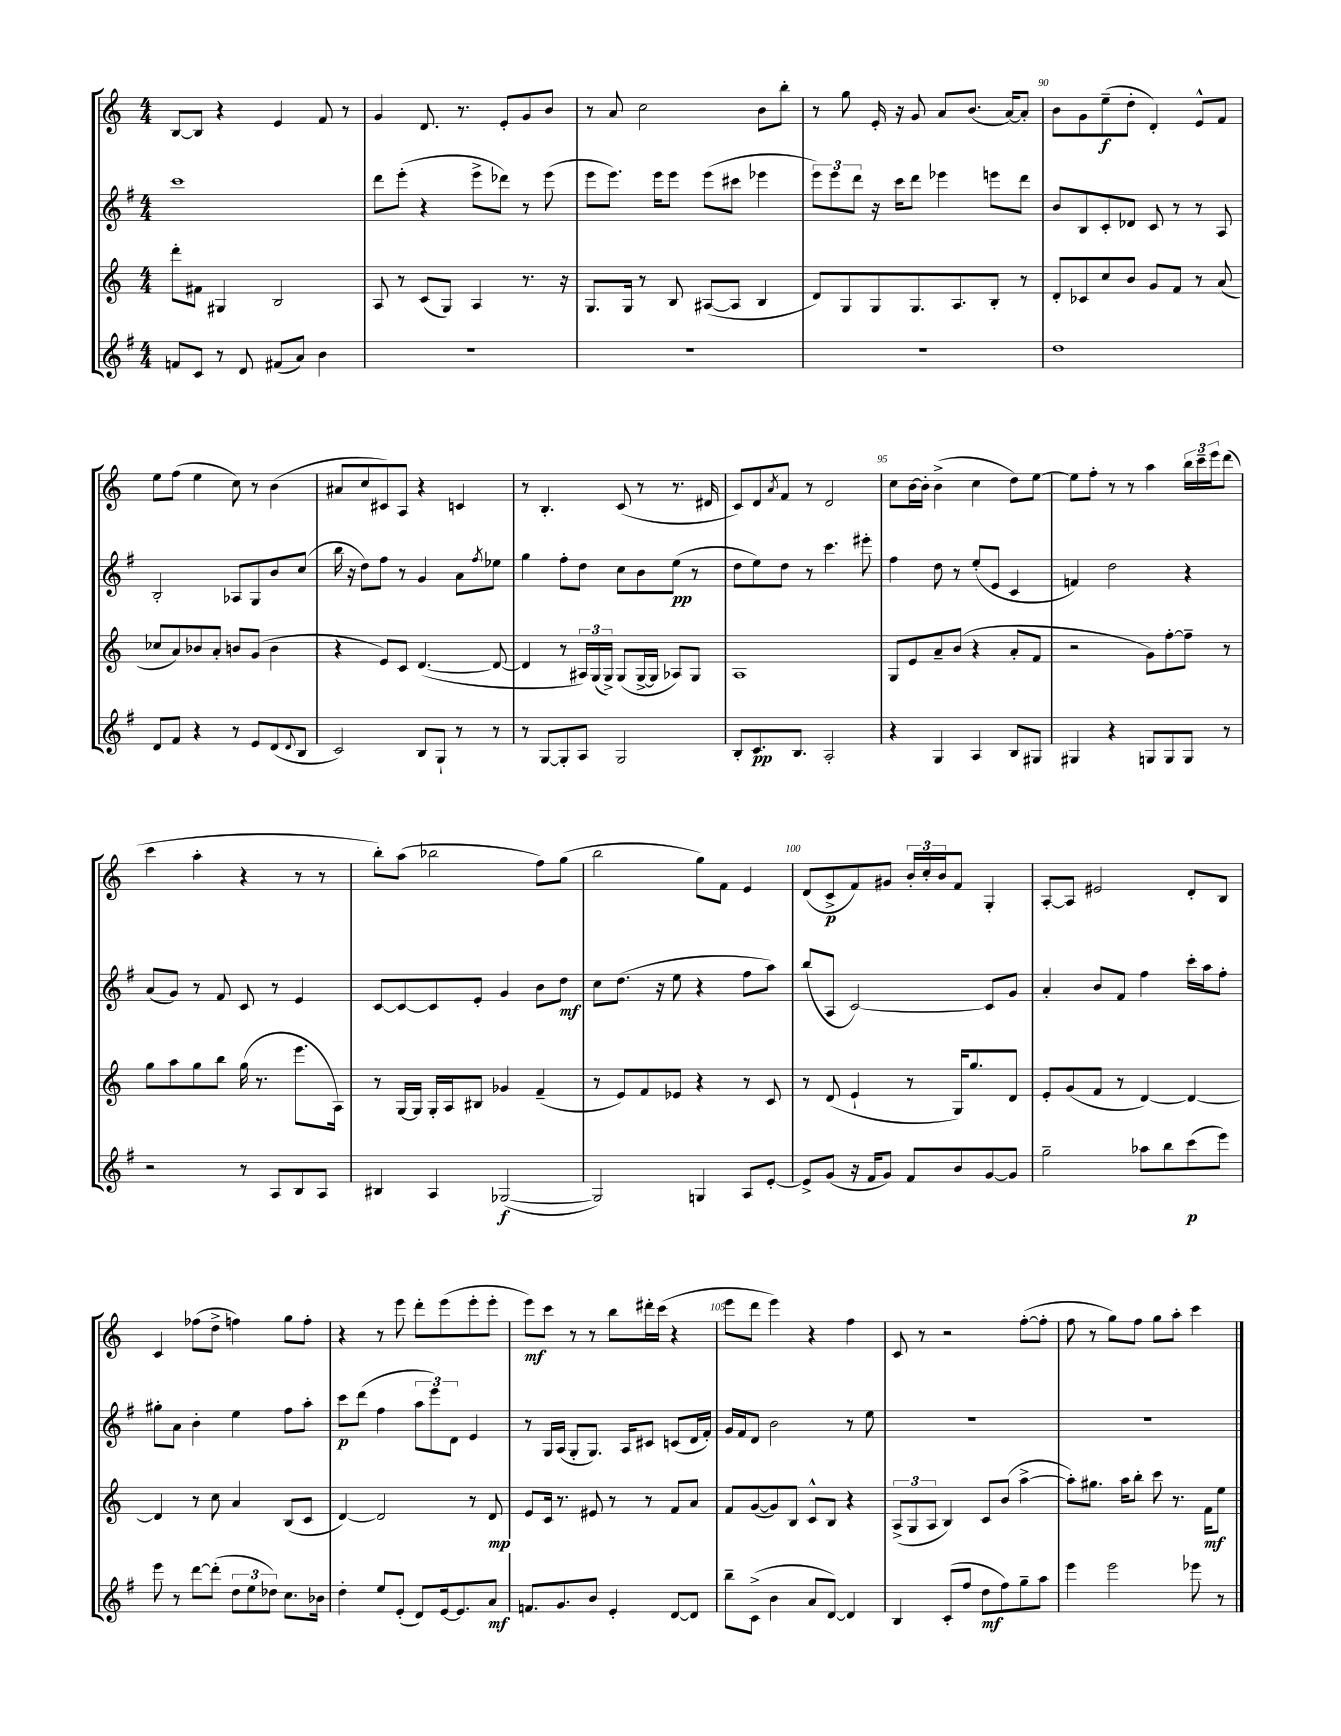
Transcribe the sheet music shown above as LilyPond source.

<<
\new StaffGroup <<
\new Staff = "s0" {
    \clef treble \key c \major \numericTimeSignature \time 4/4
    b8~ b8 r4 e'4 f'8 r8 |
    g'4 d'8. r8. e'8-. g'8 b'8 |
    r8 a'8 c''2 b'8 b''8-. |
    r8 g''8 e'16-. r16 g'8 a'8 b'8.( a'16~) a'8-. |
    b'8 g'8 e''8--\f( d''8-. d'4-.) e'8-^ f'8 |
    e''8 f''8( e''4 c''8) r8 b'4( |
    ais'8 c''8 cis'8) a8 r4 c'4 |
    r8 b4.-. c'8( r8 r8. dis'16 |
    c'8) d'8 \acciaccatura { a'8 } f'8 r8 d'2 |
    c''8 b'16~ b'16-. b'4->( c''4 d''8) e''8~ |
    e''8 f''8-. r8 r8 a''4 \tuplet 3/2 { b''16 c'''16-- e'''16 } d'''8( |
    c'''4 a''4-. r4 r8 r8 |
    b''8-.) a''8( bes''2 f''8) g''8( |
    b''2 g''8) f'8 e'4 |
    d'8( c'8->\p f'8) gis'8 \tuplet 3/2 { b'16-. c''16-. b'16 } f'8 g4-. |
    a8~-. a8 eis'2 d'8-. b8 |
    c'4 fes''8( d''8-> f''4) g''8 f''8-. |
    r4 r8 e'''8 d'''8-. e'''8( e'''8-. e'''8-. |
    e'''8\mf) c'''8 r8 r8 b''8 dis'''16-. c'''16( r4 |
    e'''8 d'''8 e'''4) r4 f''4 |
    c'8 r8 r2 f''8~-.( f''8-. |
    f''8 r8 g''8) f''8 g''8 a''8-. c'''4 \bar "|." |
}
\new Staff = "s1" {
    \clef treble \key g \major \numericTimeSignature \time 4/4
    c'''1 |
    d'''8 e'''8-.( r4 e'''8-> des'''8) r8 e'''8( |
    e'''8 e'''8.) e'''16 e'''8 e'''8( cis'''8 ees'''4 |
    \tuplet 3/2 { e'''8) e'''8 d'''8 } r16 c'''16 d'''8 ees'''4 e'''8 d'''8 |
    b'8 b8 c'8-. des'8 c'8 r8 r8 a8 |
    b2-. aes8 g8 b'8 c''8( |
    b''16 r16 d''8) fis''8 r8 g'4 a'8 \acciaccatura { fis''8 } ees''8 |
    g''4 fis''8-. d''8 c''8 b'8 e''8\pp( r8 |
    d''8 e''8) d''8 r8 c'''4. eis'''8-. |
    fis''4 d''8 r8 e''8-.( e'8 c'4 |
    f'4) d''2 r4 |
    a'8( g'8) r8 fis'8 c'8 r8 e'4 |
    c'8~ c'8~ c'8 e'8-. g'4 b'8 d''8\mf |
    c''8 d''8.( r16 e''8 r4 fis''8 a''8) |
    b''8( a8 c'2~) c'8 g'8 |
    a'4-. b'8 fis'8 fis''4 c'''16-. a''16 fis''8-. |
    gis''8-. a'8 b'4-. e''4 fis''8 a''8-. |
    c'''8\p d'''8( fis''4 \tuplet 3/2 { a''8 e'''8) d'8 } e'4 |
    r8 g16 a16( g8-. g8.) a16 cis'8 c'8( d'16 fis'16-.) |
    g'16 fis'16 d'8 b'2 r8 e''8 |
    R1 |
    R1 \bar "|." |
}
\new Staff = "s2" {
    \clef treble \key c \major \numericTimeSignature \time 4/4
    d'''8-. fis'8 gis4 b2 |
    a8 r8 c'8( g8) a4 r8. r16 |
    g8. g16 r8 b8 ais8~( ais8 b4 |
    d'8) g8 g8 g8. a8. b8-. r8 |
    d'8-. ces'8 c''8 b'8 g'8 f'8 r8 a'8( |
    ces''8 a'8) bes'8 a'8-. b'8 g'8( b'4 |
    r4 e'8) c'8 d'4.~( d'8~ |
    d'4 r8 \tuplet 3/2 { ais16) g16( g16->) } g8( g16~-> g16 aes8) g8 |
    a1 |
    g8 e'8 a'8-- b'8( r4 a'8-. f'8 |
    r2 g'8) f''8~-. f''8-- r8 |
    g''8 a''8 g''8 b''8 g''16( r8. e'''8. a16) |
    r8 g16~ g16 g16-. a16 bis8 ges'4 f'4--( |
    r8 e'8) f'8 ees'8 r4 r8 c'8 |
    r8 d'8( e'4-! r8 g16) g''8. d'8 |
    e'8-. g'8( f'8 r8 d'4~) d'4~ |
    d'4 r8 c''8 a'4 b8( c'8 |
    d'4~) d'2 r8 d'8\mp |
    e'8 c'16 r8. eis'8 r8 r8 f'8 a'8 |
    f'8 g'8~( g'8) b8 c'8-^ b8 r4 |
    \tuplet 3/2 { a8->( g8 a8 } b4) c'8 b'8( a''4~-> |
    a''8-.) gis''8. a''16 b''8-. c'''8 r8. f'16\mf e''8 \bar "|." |
}
\new Staff = "s3" {
    \clef treble \key g \major \numericTimeSignature \time 4/4
    f'8 c'8 r8 d'8 fis'8( a'8) b'4 |
    R1 |
    R1 |
    R1 |
    d''1 |
    d'8 fis'8 r4 r8 e'8 d'8( \appoggiatura { d'8 } b8 |
    c'2) b8 g8-! r8 r8 |
    r8 g8~ g8-. a8 g2 |
    b8-. c'8.\pp b8. a2-. |
    r4 g4 a4 b8 gis8 |
    gis4 r4 g8 g8 g8 r8 |
    r2 r8 a8 b8 a8 |
    bis4 a4 ges2~\f( |
    ges2) g4 a8 e'8~-. |
    e'8-> g'8( r16 fis'16 g'8) fis'8 b'8 g'8~ g'8 |
    g''2-- aes''8 b''8 c'''8\p( e'''8) |
    e'''8 r8 d'''8~ d'''8-.( \tuplet 3/2 { d''8 e''8 des''8) } c''8. bes'16 |
    d''4-. e''8 e'8-.( d'8) e'16~ e'8. a'8\mf |
    f'8. g'8. b'8 e'4-. d'8~ d'8 |
    b''8-- c'8->( b'4 a'8 d'8~) d'4 |
    b4 c'8-.( fis''8 d''8\mf fis''8) g''8-- a''8 |
    e'''4 e'''2 ees'''8 r8 \bar "|." |
}
>>
>>
\layout { \context { \Score currentBarNumber = #86 \override BarNumber.break-visibility = ##(#f #t #t) barNumberVisibility = #(every-nth-bar-number-visible 5) } }
